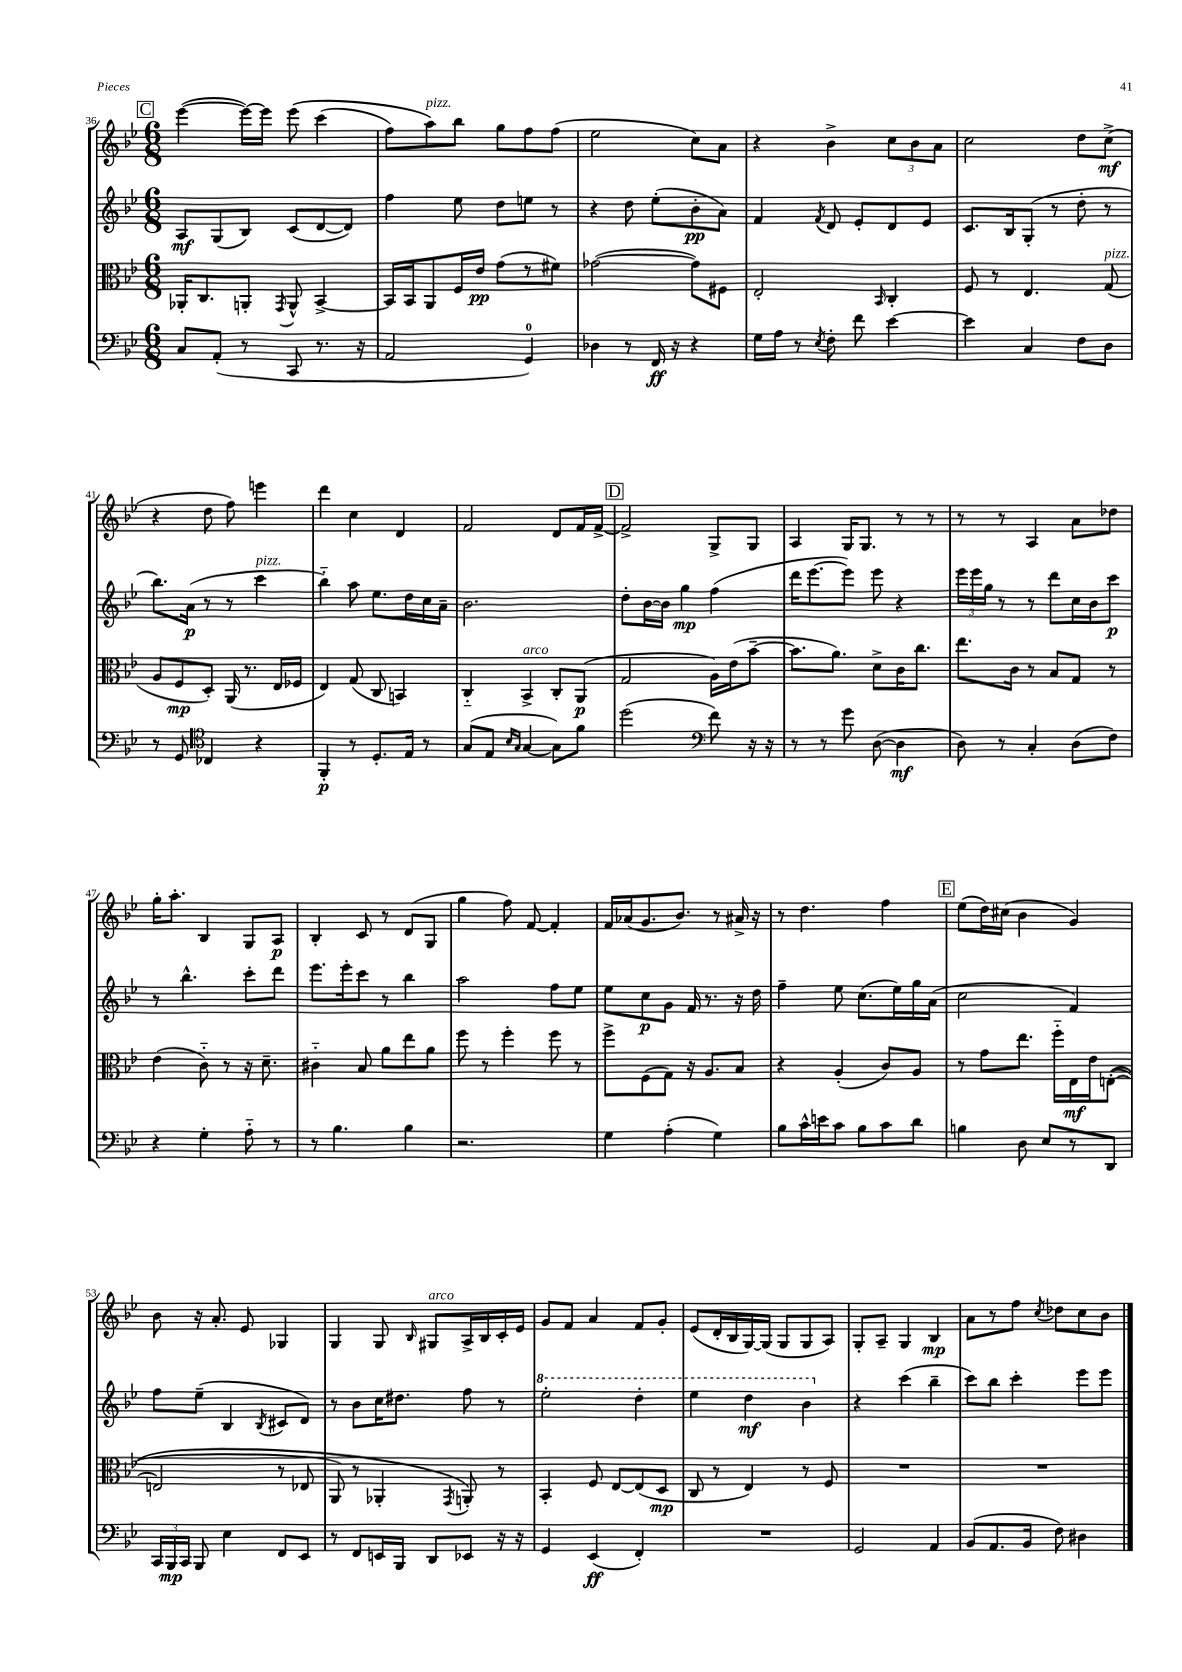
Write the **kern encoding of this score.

**kern	**kern	**kern	**kern
*staff4	*staff3	*staff2	*staff1
*clefF4	*clefC3	*clefG2	*clefG2
*k[b-e-]	*k[b-e-]	*k[b-e-]	*k[b-e-]
*M6/8	*M6/8	*M6/8	*M6/8
8C	16AA-'	8A	([4eee-
.	8.C	.	.
(8AA'	.	(8G	.
8r	8AA'	8B-)	16eee-_)
.	.	.	16eee-]
.	8qGG	.	.
8CC	8AA^^	(8c	&(8eee-
8.r	[4BB-^	[8d	(4ccc
.	.	8d])	.
16r	.	.	.
=	=	=	=
2AA	16BB-]	4ff	8ff)
.	16BB-	.	.
.	8AA	.	8aa&)
.	16F	8ee-	8bb-
.	16e-	.	.
.	(8g	8dd	8gg
4GG)	8r	8ee	8ff
.	8f#)	8r	(8ff
=	=	=	=
4D-	([2g-	4r	2ee-
8r	.	8dd	.
16FF	.	(8ee-'	.
16r	.	.	.
4r	8g-])	8b-'	8cc)
.	8F#	8a)	8a
=	=	=	=
16G	2E-'	4f	4r
16A	.	.	.
8r	.	.	.
8qE-	.	8qf	.
8F'	.	8d	4b-^
8f	.	8e-'	.
.	16qqBB-	.	.
[4e-	4C'	8d	12cc
.	.	.	12b-
.	.	8e-	.
.	.	.	12a
=	=	=	=
4e-]	8F	8.c	2cc
.	8r	.	.
.	.	16B-	.
4C	4.E-	(8G'	.
.	.	8r	.
8F	.	8dd'	8dd
8D	(8G	8r	(8cc^
=	=	=	=
8r	8A	8.bb-)	4r
8GG	8F	.	.
.	.	(16a	.
*clefC4	*	*	*
4C-	8D')	8r	8dd
.	(16AA	8r	8ff)
.	8.r	.	.
4r	.	4ccc	4eee
.	16E-	.	.
.	16F-	.	.
=	=	=	=
4FF'	4E-)	4bb-'~)	4ddd
8r	(8G	8aa	4cc
8.D'	8C	8.ee-	.
.	4BB)	.	4d
16E-	.	16dd	.
8r	.	16cc	.
.	.	16a~	.
=	=	=	=
(8G	4C'~	2.b-	2f
8E-	.	.	.
16qqB-	.	.	.
16qqG	.	.	.
[4G	4BB-^	.	.
8G])	8C'	.	8d
8f	(8AA	.	16f
.	.	.	[16f^
=	=	=	=
(2dd	2G	8dd'	2f^]
.	.	[16b-	.
.	.	16b-]	.
.	.	4gg	.
*clefF4	*	*	*
8f)	16A)	(4ff	8G^
.	(16e-	.	.
16r	[8b-~	.	8G
16r	.	.	.
=	=	=	=
8r	8.b-]	16ddd	4A
.	.	[8.eee-	.
8r	.	.	.
.	8.a)	.	.
8g	.	8eee-])	16G
.	.	.	8.G
([8D	8d^	8eee-	.
4D]	16c	4r	8r
.	8.cc	.	.
.	.	.	8r
=	=	=	=
8D)	8.ee-	24eee-	8r
.	.	24eee-	.
.	.	24gg	.
8r	.	8r	8r
.	16c	.	.
4C'	8r	8r	4A
.	8B-	8ddd	.
(8D	8G	16cc	8a
.	.	16b-	.
8F)	8r	8ccc	8dd-
=	=	=	=
4r	(4e-	8r	16gg'
.	.	.	8.aa'
.	.	4.bb-^^	.
4G'	8c'~)	.	4B-
.	8r	.	.
8A'~	16r	8ccc'	8G
.	8.d~	.	.
8r	.	8ddd	8A
=	=	=	=
8r	4c#'~	8.eee-	4B-'
4.B-	.	.	.
.	.	16eee-'	.
.	8B-	8ccc	8c
.	8a	8r	8r
4B-	8ee-	4bb-	(8d
.	8a	.	8G
=	=	=	=
2.r	8ff	2aa	4gg
.	8r	.	.
.	4ff'	.	8ff)
.	.	.	[8f
.	8ff	8ff	4f']
.	8r	8ee-	.
=	=	=	=
4G	8ff^	8ee-	16f
.	.	.	(16a-
.	(8F	8cc	8.g
(4A'	8G)	8g	.
.	.	.	8.b-)
.	16r	16f	.
.	8.A	8.r	.
4G)	.	.	8r
.	8B-	16r	16a#^
.	.	16dd	16r
=	=	=	=
8B-	4r	4ff~	8r
16c^^	.	.	4.dd
16e	.	.	.
8c	(4A'	8ee-	.
8B-	.	(8.cc	.
8c	8c)	.	4ff
.	.	16ee-)	.
8d	8A	16gg	.
.	.	(16a	.
=	=	=	=
4B	8r	2cc	(8ee-
.	8g	.	16dd)
.	.	.	(16cc#
8D	8.ee-	.	4b-
8E-	.	.	.
.	16ff'~	.	.
8r	16E-	4f)	4g)
.	16e-	.	.
8DD	&(([8E'	.	.
=	=	=	=
24CC	2E]	8ff	8b-
24BBB-	.	.	.
24CC	.	.	.
8BBB-	.	(8ee-~	16r
.	.	.	8.a'
4E-	.	4B-	.
.	.	.	8e-
.	.	8qB-	.
8FF	8r	8c#	4G-
8EE-	8E-	8d)	.
=	=	=	=
8r	8AA)	8r	4G
8FF	8r	8b-	.
16EE	4AA-'	16cc	8G
16BBB-	.	8.dd#	.
.	.	.	16qqB-
8DD	.	.	8G#
.	8qGG	.	.
8EE-	8AA'&)	8ff	16A^
.	.	.	16B-
16r	8r	8r	16c'
16r	.	.	16e-
=	=	=	=
4GG	4BB-'	2eee-'	8g
.	.	.	8f
(4EE-	8F	.	4a
.	[8E-	.	.
4FF')	(8E-]	4ddd'	8f
.	8D	.	8g'
=	=	=	=
2.r	8C	4eee-	(8e-
.	8r	.	16d'
.	.	.	16B-
.	4E-)	4ddd	[16G)
.	.	.	(16G]
.	.	.	8G
.	8r	4bb-	8G
.	8F	.	8A)
=	=	=	=
2GG	2.r	4r	8G'
.	.	.	8A~
.	.	(4ccc	4G
4AA	.	4bb-~	4B-
=	=	=	=
(8BB-	2.r	8ccc)	8a
8.AA	.	8bb-	8r
.	.	4ccc'	8ff
16BB-	.	.	.
.	.	.	8qcc
8F)	.	.	8dd-
4D#	.	8eee-	8cc
.	.	8eee-	8b-
==	==	==	==
*-	*-	*-	*-
